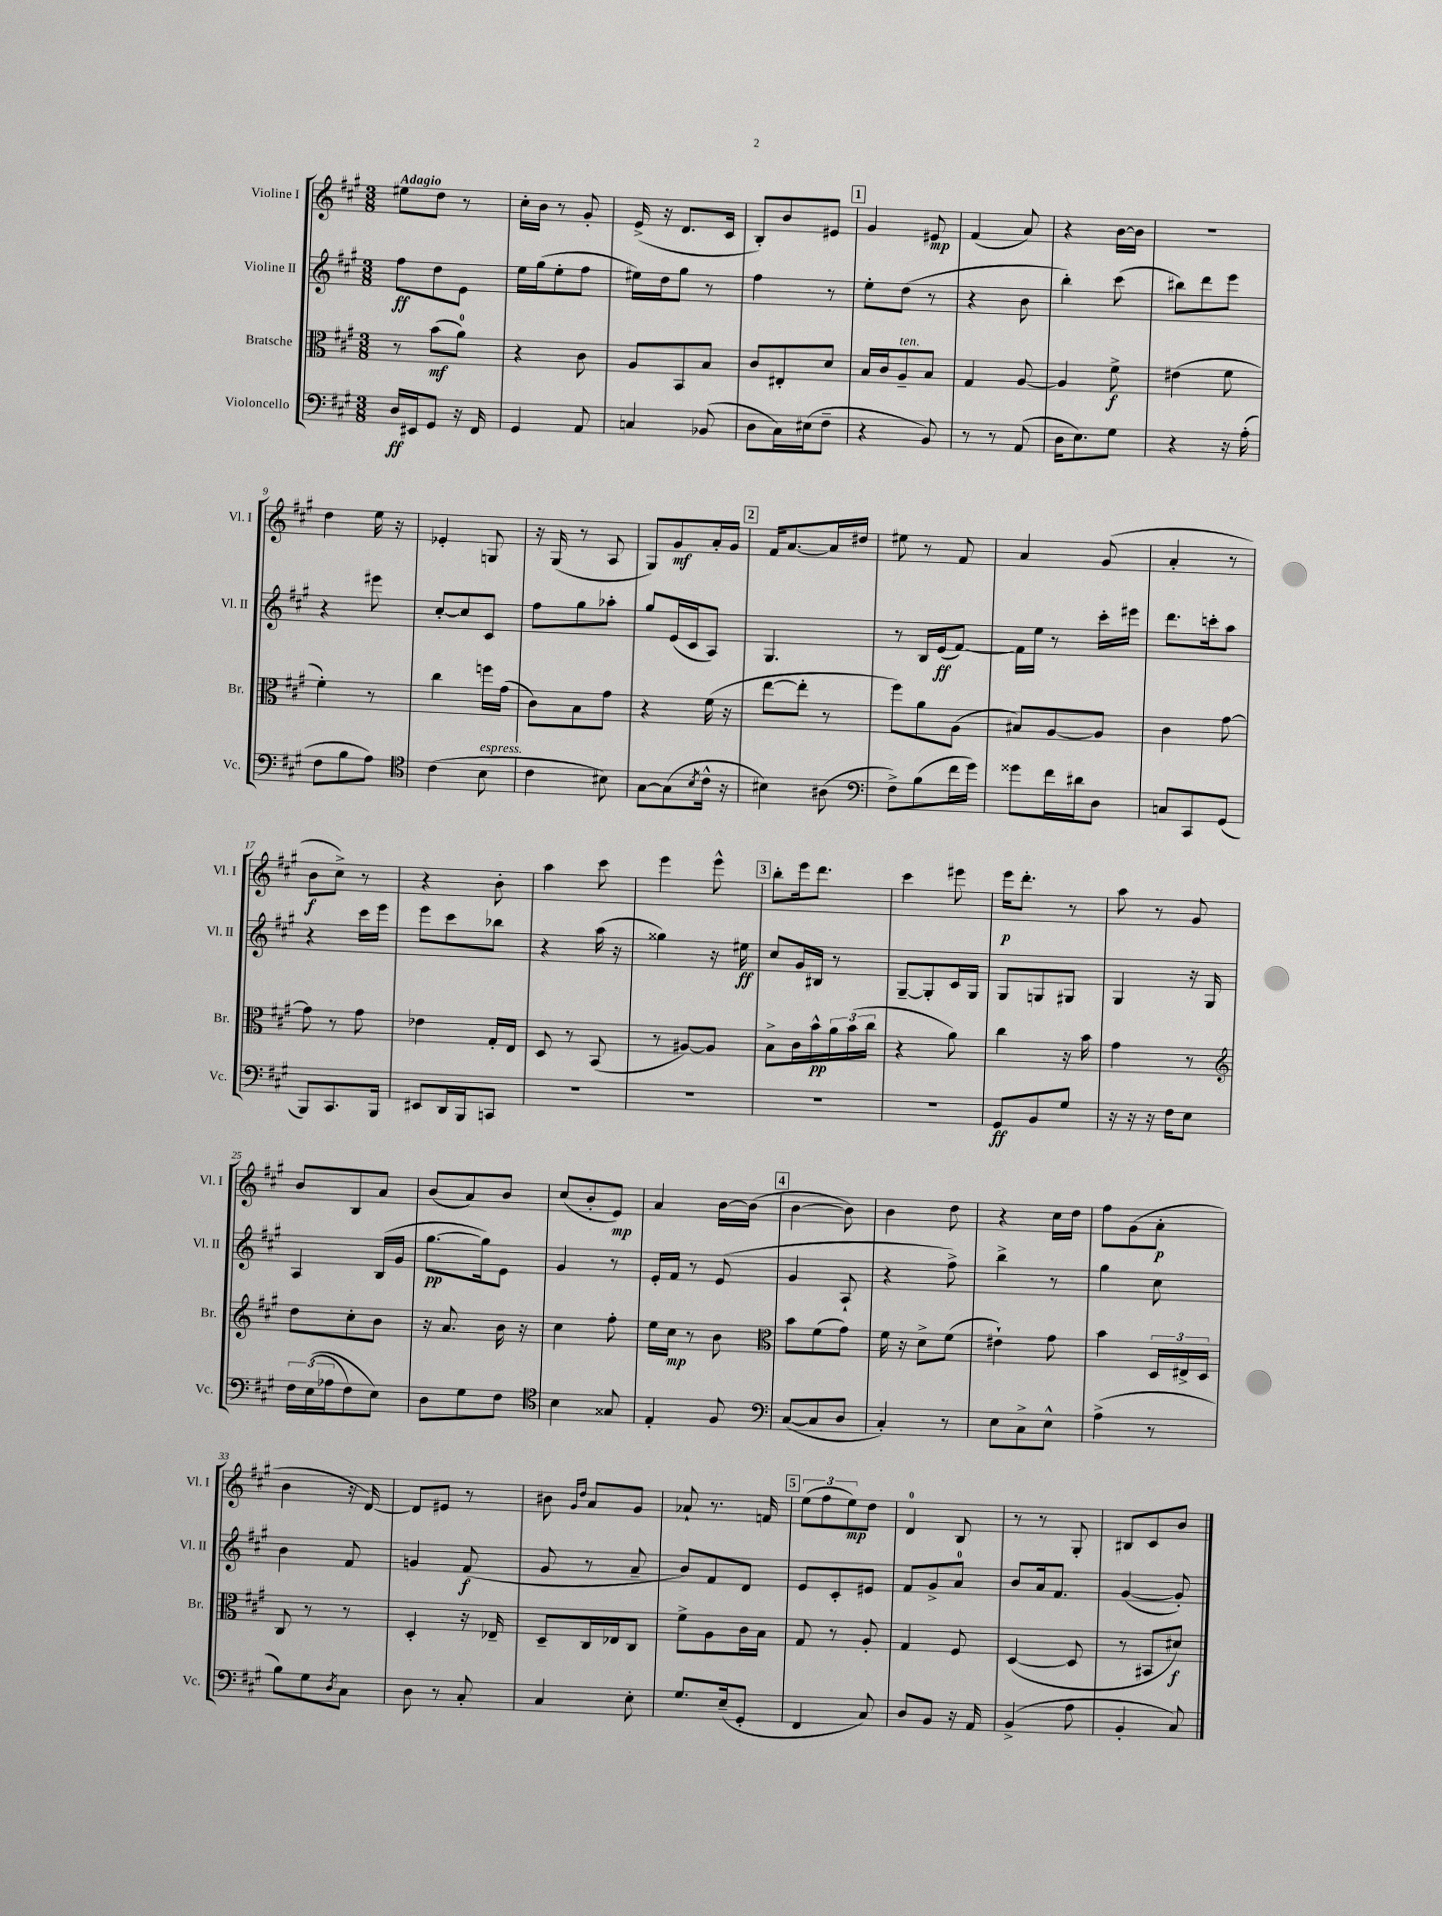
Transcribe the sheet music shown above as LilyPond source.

<<
\new StaffGroup <<
\new Staff = "s0" \with { instrumentName = "Violine I" shortInstrumentName = "Vl. I" } {
    \clef treble \key a \major \numericTimeSignature \time 3/8 \tempo "Adagio"
    eis''8 d''8 r8 |
    cis''16-. b'16 r8 gis'8-. |
    e'16->( r16 d'8. cis'16 |
    b8-.) b'8 eis'8 |
    \mark \markup { \box "1" } gis'4 eis'8\mp |
    fis'4( a'8) |
    r4 b'16~ b'16 |
    R4. |
    d''4 e''16 r16 |
    ees'4-. g8 |
    r16 gis16( r8 a8 |
    gis8) gis'8\mf a'16-. gis'16 |
    \mark \markup { \box "2" } fis'16 a'8.~ a'16 dis''16 |
    eis''8 r8 fis'8 |
    a'4 gis'8( |
    a'4-. r8 |
    b'8\f cis''8->) r8 |
    r4 b'8-. |
    a''4 cis'''8 |
    e'''4 e'''8-^ |
    \mark \markup { \box "3" } b''8-. e'''16 d'''8. |
    cis'''4 eis'''8 |
    e'''16\p d'''8.-. r8 |
    a''8 r8 gis'8 |
    b'8 b8 a'8 |
    b'8( a'8) b'8 |
    cis''8( b'8-. e'8\mp) |
    a'4 b'16~ b'16( |
    \mark \markup { \box "4" } b'4~ b'8) |
    b'4 d''8 |
    r4 cis''16 d''16 |
    fis''8 gis'8( a'8-.\p |
    b'4 r16 d'16~) |
    d'8 eis'8 r8 |
    bis'8 \grace { gis'16 d''16 } a'8 gis'8 |
    aes'8-! r8. f'16 |
    \mark \markup { \box "5" } \tuplet 3/2 { e''8( fis''8 e''8\mp) } d''8 |
    d'4-0 b8 |
    r8 r8 gis8-. |
    bis8 cis'8 b'8 \bar "|." |
}
\new Staff = "s1" \with { instrumentName = "Violine II" shortInstrumentName = "Vl. II" } {
    \clef treble \key a \major \numericTimeSignature \time 3/8
    fis''8\ff d''8 e'8 |
    e''16 gis''16( e''8-. fis''8 |
    eis''16) d''16 gis''8 r8 |
    fis''4 r8 |
    \mark \markup { \box "1" } e''8-. d''8( r8 |
    r4 b'8 |
    b''4-.) cis'''8( |
    bis''8) d'''8 e'''8 |
    r4 eis'''8 |
    cis''8~-. cis''8 cis'8 |
    fis''8 gis''8 aes''8-. |
    gis''8 e'16( cis'16 a8) |
    \mark \markup { \box "2" } gis4. |
    r8 b16 e'16\ff( fis'8~) |
    fis'16 e''16 r8 cis'''16-. eis'''16 |
    d'''8. c'''16-. a''8 |
    r4 cis'''16 e'''16 |
    e'''8 cis'''8 bes''8 |
    r4 a''16( r16 |
    gisis''4) r16 eis''16\ff |
    \mark \markup { \box "3" } cis''8 gis'16 bis16 r8 |
    gis8~-- gis8-. cis'16 gis16 |
    gis8 g8 gis8 |
    gis4 r16 gis16 |
    a4 b16( gis'16 |
    gis''8.~\pp gis''16) e'8 |
    gis'4 r8 |
    e'16-. fis'16 r8 e'8( |
    \mark \markup { \box "4" } gis'4 a8-! |
    r4 fis''8->) |
    b''4-> r8 |
    gis''4 cis''8 |
    b'4 fis'8 |
    g'4 fis'8\f( |
    gis'8 r8 a'8-- |
    b'8) fis'8 d'8 |
    \mark \markup { \box "5" } e'8 cis'8-. eis'8 |
    fis'8 gis'8-> a'8-0 |
    b'8 a'16 fis'8. |
    gis'4~( gis'8-.) \bar "|." |
}
\new Staff = "s2" \with { instrumentName = "Bratsche" shortInstrumentName = "Br." } {
    \clef alto \key a \major \numericTimeSignature \time 3/8
    r8 b'8\mf( a'8-0) |
    r4 cis'8 |
    a8 b,8 b8 |
    cis'8 eis8-. d'8 |
    \mark \markup { \box "1" } b16 cis'16 a8--^\markup { \italic "ten." } b8 |
    gis4 a8~ |
    a4 fis'8->\f |
    eis'4( fis'8 |
    fis'4-.) r8 |
    cis''4 f''16 gis'16( |
    cis'8) b8 gis'8 |
    r4 fis'16( r16 |
    \mark \markup { \box "2" } e''8~ e''8-. r8 |
    fis''8) a'8 a8( |
    bis8) a8~ a8 |
    cis'4 gis'8~ |
    gis'8 r8 gis'8 |
    ees'4 gis16-. e16 |
    d8 r8 b,8( |
    r8 ais8~) ais8 |
    \mark \markup { \box "3" } b8-> cis'16 b'16-^\pp \tuplet 3/2 { a'16 b'16( cis''16 } |
    r4 a'8) |
    cis''4 r16 b'16 |
    gis'4 r8 |
    \clef treble d''8 cis''8-. b'8 |
    r16 a'8. b'16 r16 |
    cis''4 fis''8-. |
    e''16 cis''16\mp r8 b'8 |
    \mark \markup { \box "4" } \clef alto b'8 fis'8( gis'8) |
    fis'16 r16 d'8-> fis'8( |
    eis'4-!) gis'8 |
    b'4 \tuplet 3/2 { d16 eis16-> d16 } |
    cis8 r8 r8 |
    d4-. r16 ees16-- |
    d8-- cis16 ees16 cis8 |
    fis'8-> a8 cis'16 b16 |
    \mark \markup { \box "5" } gis8 r8 a8-. |
    gis4 fis8 |
    d4~( d8 |
    r8 bis,8 dis'8\f) \bar "|." |
}
\new Staff = "s3" \with { instrumentName = "Violoncello" shortInstrumentName = "Vc." } {
    \clef bass \key a \major \numericTimeSignature \time 3/8
    d16\ff eis,16 gis,8 r16 fis,16 |
    gis,4 a,8 |
    c4 bes,8( |
    d8 cis16) eis16( fis8-- |
    \mark \markup { \box "1" } r4 b,8) |
    r8 r8 a,8( |
    d16 e8.) gis8 |
    r4 r16 a16-.( |
    fis8 b8 a8) |
    \clef tenor cis'4( b8^\markup { \italic "espress." } |
    cis'4 bis8) |
    gis8~ gis8( \acciaccatura { b8 } cis'16-^ r16 |
    \mark \markup { \box "2" } bis4) ais8( |
    \clef bass fis8->) b8( fis'16 gis'16) |
    gisis'8 fis'16 dis'16 d8 |
    c8 cis,8 gis,8( |
    b,,8) cis,8. b,,16 |
    eis,8 d,16 b,,16 c,8 |
    R4. |
    R4. |
    \mark \markup { \box "3" } R4. |
    R4. |
    gis,8\ff b,8 gis8 |
    r16 r16 r16 fis16 e8 |
    \tuplet 3/2 { fis16 e16(\( aes16 } fis8) e8\) |
    d8 gis8 fis8 |
    \clef tenor b4 gisis8 |
    e4-. fis8 |
    \mark \markup { \box "4" } \clef bass cis8~( cis8 d8 |
    cis4-.) r8 |
    e8 cis8-> e8-^ |
    a4->( r8 |
    b8) gis8 \acciaccatura { d8 } cis8 |
    d8 r8 cis8-. |
    cis4 e8-. |
    gis8. e16--( gis,8-. |
    \mark \markup { \box "5" } fis,4 cis8) |
    d8 b,8 r16 a,16 |
    b,4->( a8 |
    b,4-. cis8) \bar "|." |
}
>>
>>
